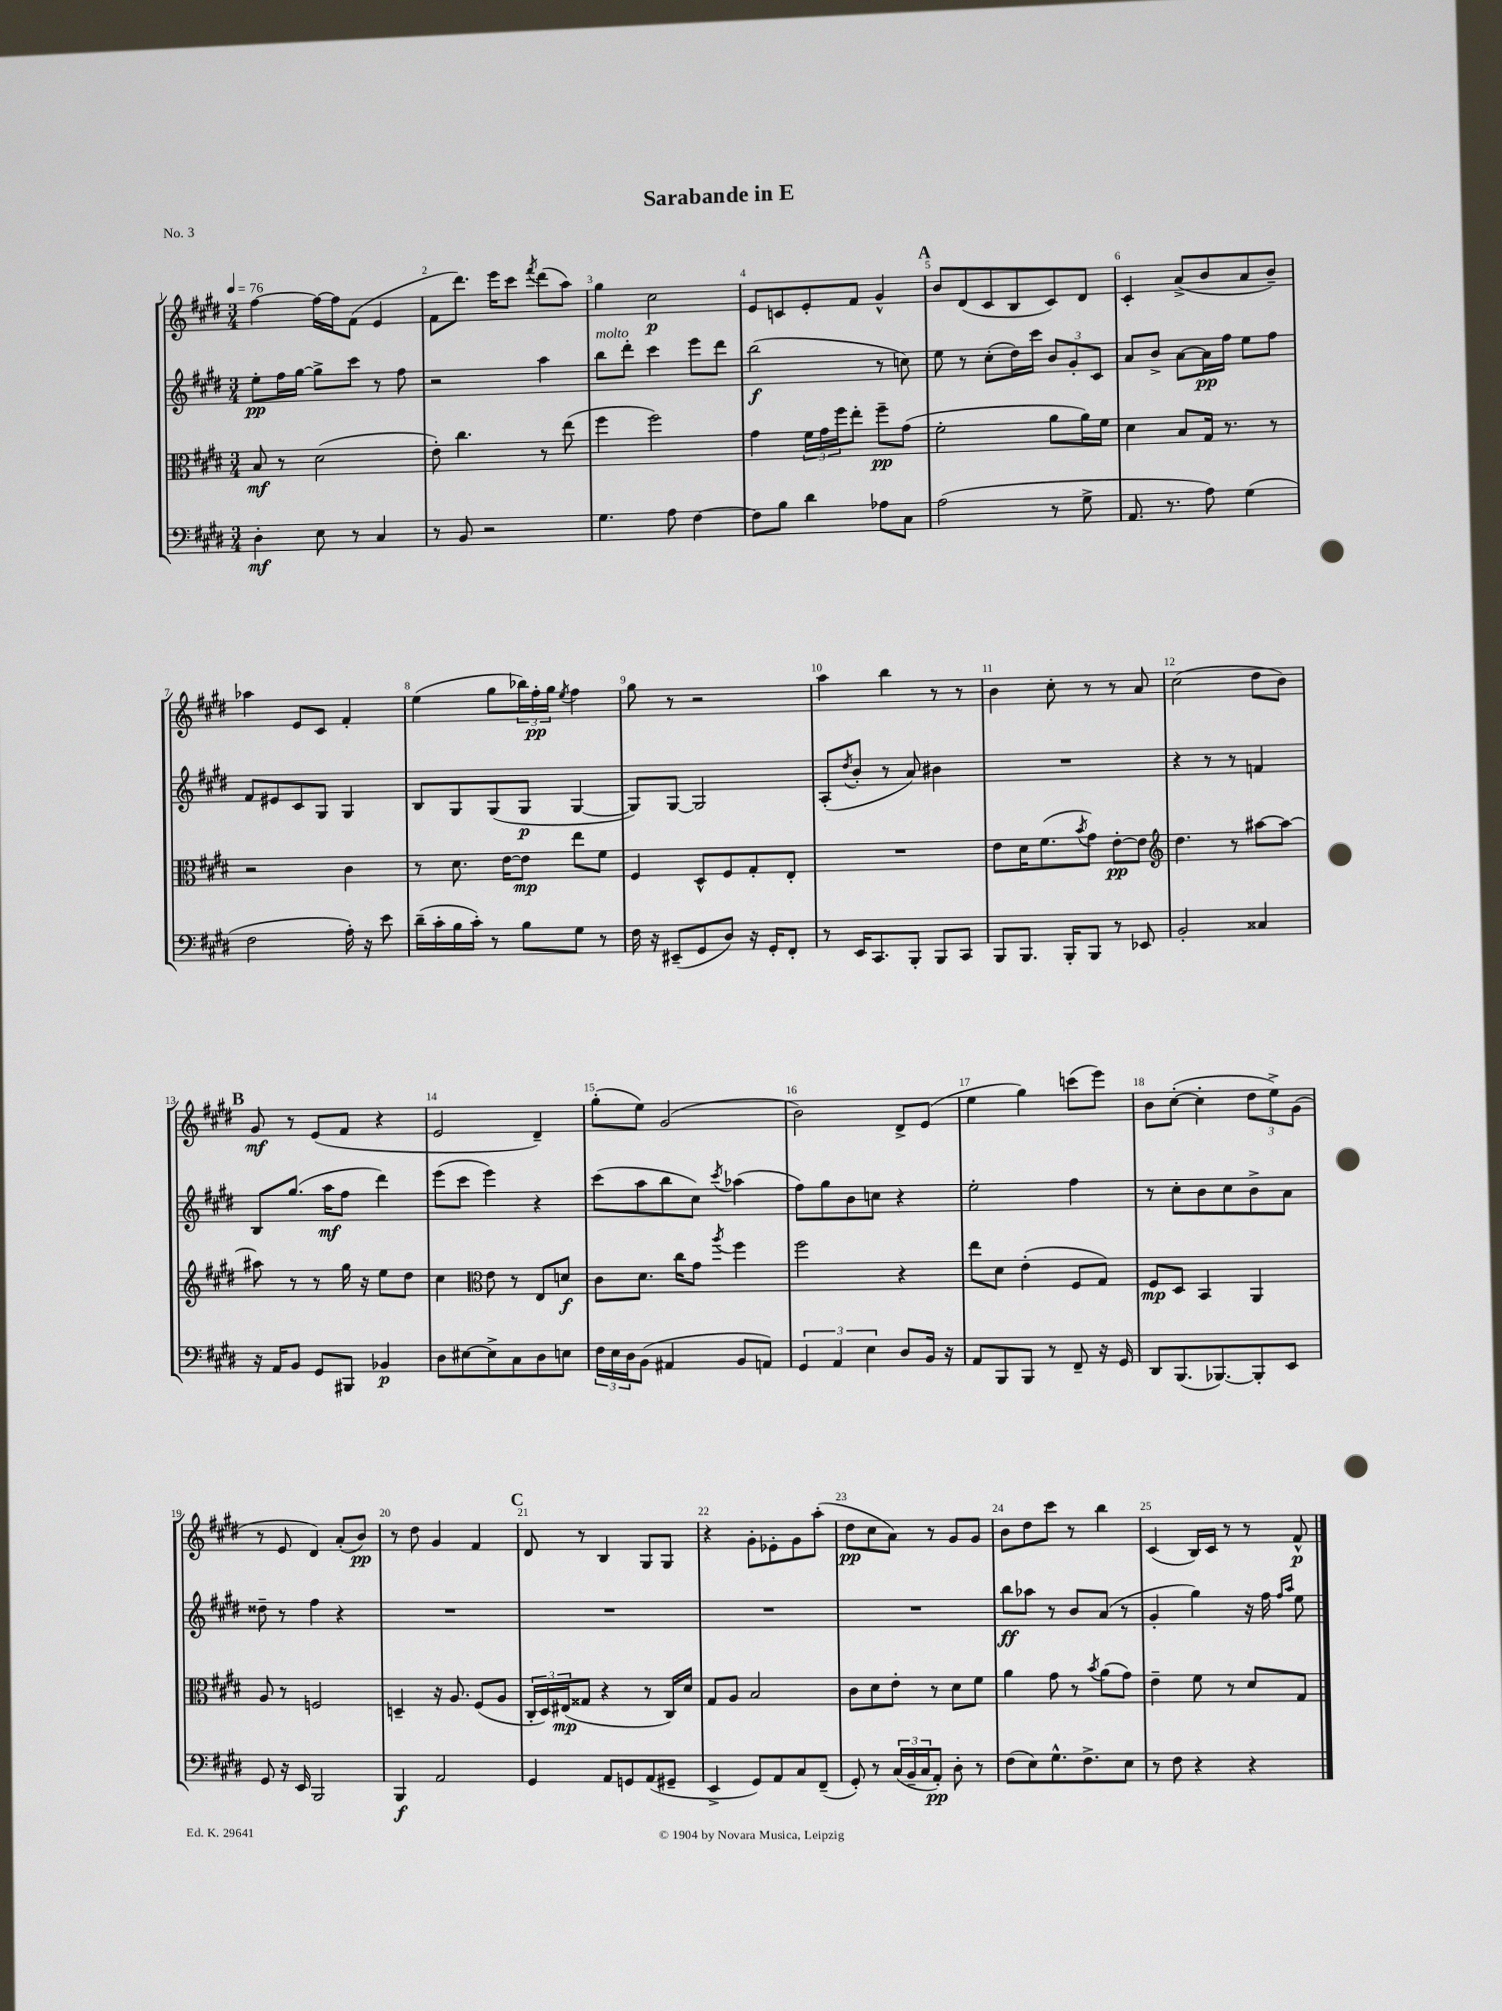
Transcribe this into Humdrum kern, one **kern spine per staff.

**kern	**kern	**kern	**kern
*staff4	*staff3	*staff2	*staff1
*clefF4	*clefC3	*clefG2	*clefG2
*k[f#c#g#d#]	*k[f#c#g#d#]	*k[f#c#g#d#]	*k[f#c#g#d#]
*M3/4	*M3/4	*M3/4	*M3/4
*MM76	*MM76	*MM76	*MM76
4D#'	8B	8ee'	[4ff#
.	8r	16ff#	.
.	.	[16gg#	.
8E	(2d#	8gg#^]	16ff#_
.	.	.	16ff#]
8r	.	8ccc#	(8f#
4C#	.	8r	4e
.	.	8ff#	.
=	=	=	=
8r	8e')	2r	8f#
8BB	4.cc#	.	8.ddd#)
2r	.	.	.
.	.	.	16eee
.	.	.	8ccc#
.	.	.	8qfff#
.	8r	4aa	(8ddd#
.	(8ee	.	8aa)
=	=	=	=
4.G#	4ff#	8bb	4gg#
.	.	8ddd#'	.
.	2ff#)	4ccc#	2cc#
8A	.	.	.
[4F#	.	8eee	.
.	.	8ddd#	.
=	=	=	=
8F#]	4g#	(2bb	8e
8B	.	.	8c
4d#	24f#	.	8e'
.	24g#	.	.
.	24ff#	.	.
.	8ee'	.	8f#
8A-	8ff#~	8r	4g#^^
8C#	(8g#	8cc)	.
=	=	=	=
(2A	2f#'	8ee	8b
.	.	8r	(8d#
.	.	(8cc#'	8c#
.	.	16dd#)	8B
.	.	16ccc#	.
8r	8a	12b	8c#)
.	.	12g#'	.
8G#^	16a)	.	8d#
.	.	12c#	.
.	16f#	.	.
=	=	=	=
8.AA	4d#	8a	4c#'
.	.	8b^	.
8.r	.	.	.
.	8B	[8a	(8a^
8A)	16G#	16a]	8b
.	8.r	16ff#	.
(4G#	.	8ee	8a
.	8r	8ff#	8b~)
=	=	=	=
2F#	2r	8f#	4aa-
.	.	8e#	.
.	.	8c#	8e
.	.	8G#	8c#
16A')	4c#	4G#	4f#'
16r	.	.	.
8e	.	.	.
=	=	=	=
(16d#~	8r	8B	(4ee
16c#'	.	.	.
16B	8.d#	8G#	.
16c#')	.	.	.
8r	.	(8G#	8gg#
.	[16e	.	.
8B	8e]	8G#	24bb-)
.	.	.	24ff#'
.	.	.	24gg#
.	.	.	8qee
8G#	8ee	[4G#	4ff#
8r	8f#	.	.
=	=	=	=
16F#	4F#	8G#])	8gg#
16r	.	.	.
(8EE#~	.	[8G#	8r
8GG#	8D#^^	2G#]	2r
8D#)	8F#	.	.
16r	8G#'	.	.
16GG#'	.	.	.
8FF#'	8E'	.	.
=	=	=	=
8r	2.r	(8A'	4aa
.	.	8qdd#	.
16EE	.	8b'	.
8.CC#	.	.	.
.	.	8r	4bb
8BBB'	.	8a)	.
8BBB	.	4b#	8r
8CC#	.	.	8r
=	=	=	=
8BBB	8e	2.r	4b
8.BBB	16d#	.	.
.	(8.f#	.	.
.	.	.	8cc#'
16BBB'	.	.	.
.	8qb	.	.
8BBB	8g#)	.	8r
8r	[8e'	.	8r
8EE-	8e]	.	8a
=	=	=	=
*	*clefG2	*	*
2BB'	4.dd#	4r	(2cc#
.	.	8r	.
.	8r	8r	.
4C##	[8aa#	4f	8dd#
.	8aa#_	.	8b)
=	=	=	=
16r	8aa#]	8B	8g#
16AA	.	.	.
8BB	8r	(8.gg#	8r
8GG#	8r	.	(8e
.	.	16aa	.
8BBB#	16gg#	8ff#	8f#
.	16r	.	.
4BB-	8ee	4ddd#)	4r
.	8dd#	.	.
=	=	=	=
8D#	4cc#	(8eee	2e
[8E#	.	8ccc#	.
*	*clefC3	*	*
8E#^]	8e	4eee)	.
8C#	8r	.	.
8D#	8E	4r	4d#~)
8E	8d	.	.
=	=	=	=
24F#	8c#	(8ccc#	(8gg#'
24E	.	.	.
24D#	.	.	.
(8BB	8.d#	8aa	8ee)
4AA#	.	8bb	(2g#
.	16cc#	.	.
.	8g#	8cc#)	.
.	8qaa	8qccc#	.
8BB	4ff#	(4aa-	.
8AA)	.	.	.
=	=	=	=
6GG#	2ff#	8ff#)	2b)
.	.	8gg#	.
6AA	.	.	.
.	.	8b	.
6E	.	.	.
.	.	8cc	.
8D#	4r	4r	8d#^
16BB	.	.	(8e
16r	.	.	.
=	=	=	=
8AA	8ee	2ee'	4ee
8BBB	8d#	.	.
8BBB	(4e'	.	4gg#)
8r	.	.	.
8FF#~	8F#	4ff#	(8ccc
16r	8G#)	.	8eee)
16GG#	.	.	.
=	=	=	=
8DD#	8F#	8r	8b
(8.BBB	8D#	8cc#'	([8cc#'
.	4BB	8b	4cc#']
[8.BBB-)	.	.	.
.	.	8cc#	.
8BBB-']	4AA	8b^	12dd#
.	.	.	12ee^)
8EE	.	8a	.
.	.	.	(12g#
=	=	=	=
8GG#	8A	8dd##~	8r
16r	8r	8r	8e
16EE	.	.	.
2BBB	2F	4ff#	4d#)
.	.	4r	(8a'
.	.	.	8b)
=	=	=	=
4BBB	4D~	2.r	8r
.	.	.	8dd#
2AA	16r	.	4g#
.	8.A	.	.
.	(8F#	.	4f#
.	8A	.	.
=	=	=	=
4GG#	24C#'	2.r	8d#
.	24D#)	.	.
.	(24E#	.	.
.	8G##	.	8r
8AA	4r	.	4B
8GG	.	.	.
(8AA	8r	.	8G#
8GG#~	16C#)	.	8G#
.	16d#	.	.
=	=	=	=
4EE^	8G#	2.r	4r
.	8A	.	.
8GG#)	2B	.	8g#'
8AA	.	.	8e-'
8C#	.	.	8g#
(8FF#~	.	.	(8aa'
=	=	=	=
8GG#')	8c#	2.r	8dd#
8r	8d#	.	8cc#
(24C#	8e'	.	8a)
24BB~	.	.	.
24C#	.	.	.
8AA')	8r	.	8r
8D#'	8d#	.	8g#
8r	8f#	.	8g#
=	=	=	=
(8F#	4a	8bb	8b
8E)	.	8aa-	8dd#
8.G#^^	8g#	8r	8ccc#
.	8r	8b	8r
8.F#^	.	.	.
.	8qb	.	.
.	(8a	(8a	4bb
8E	8g#)	8r	.
=	=	=	=
8r	4e~	4g#'	(4c#
8F#	.	.	.
4r	8f#	4gg#)	16B)
.	.	.	16c#
.	8r	.	8r
4r	8d#	16r	8r
.	.	16ff#	.
.	.	16qqff#	.
.	.	16qqaa	.
.	8G#	8ee	8f#^^
==	==	==	==
*-	*-	*-	*-
